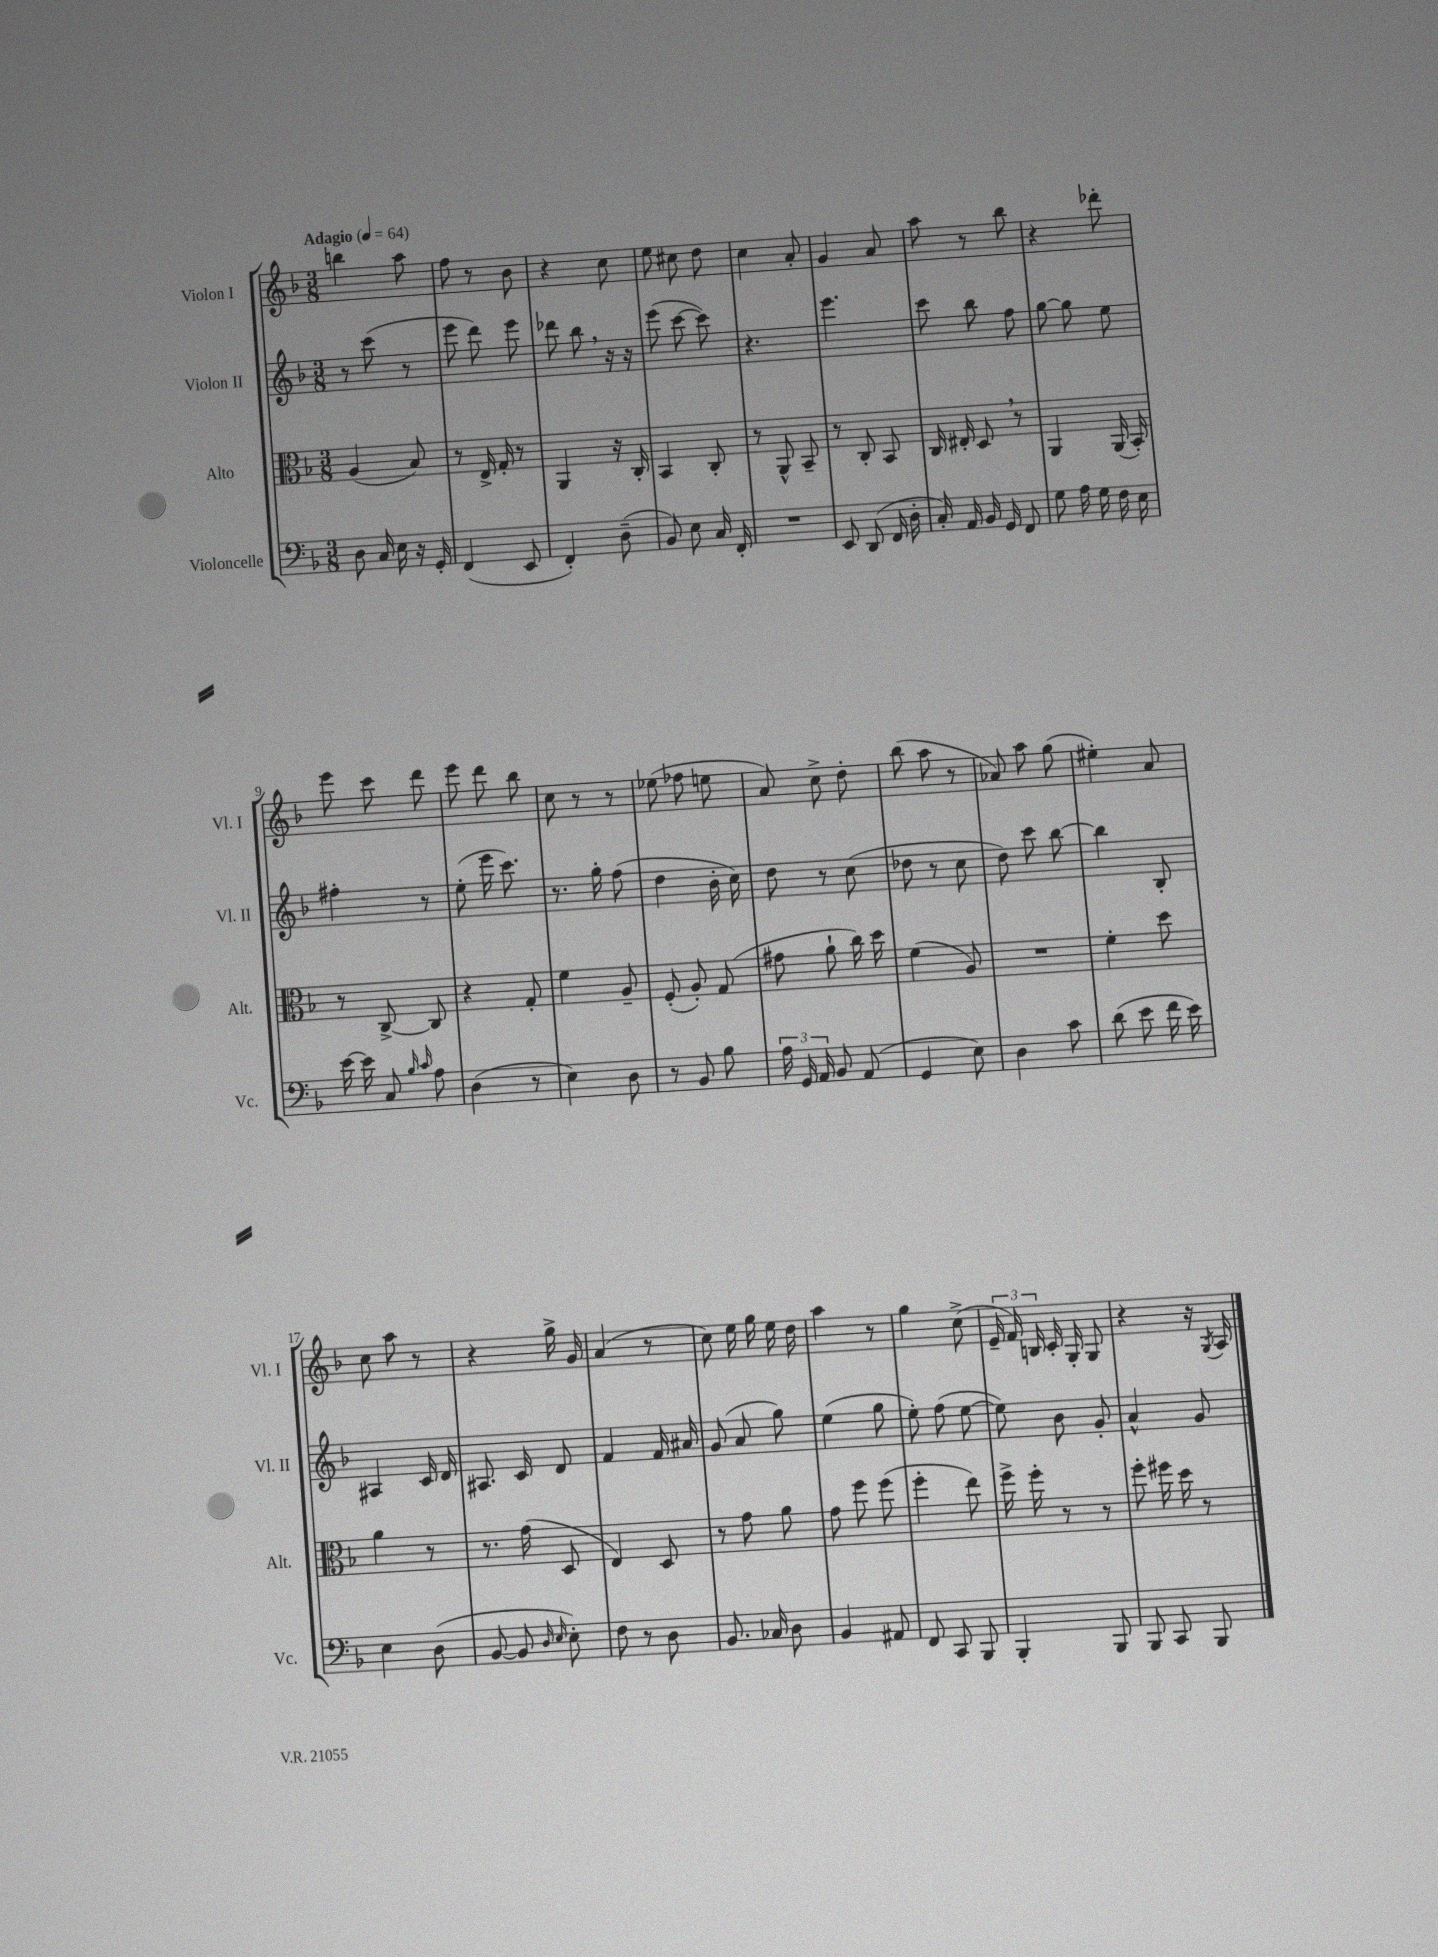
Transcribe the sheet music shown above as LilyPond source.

<<
\new StaffGroup <<
\new Staff = "s0" \with { instrumentName = "Violon I" shortInstrumentName = "Vl. I" } {
    \clef treble \key f \major \numericTimeSignature \time 3/8 \tempo "Adagio" 4 = 64
    \autoBeamOff b''4 a''8 |
    f''8 r8 bes'8 |
    r4 c''8 |
    e''8 cis''8 d''8 |
    c''4 a'8-. |
    g'4 a'8 |
    a''8 r8 bes''8 |
    r4 des'''8-. |
    e'''8 c'''8 d'''8 |
    e'''8 d'''8 bes''8 |
    c''8 r8 r8 |
    ees''8( fes''8 e''8 |
    a'8) c''8-> d''8-. |
    bes''8( a''8 r8 |
    aes'8) a''8 g''8( |
    eis''4-.) a'8 |
    c''8 a''8 r8 |
    r4 g''16-> g'16 |
    a'4( r8 |
    c''8) e''16 g''16 e''16 d''16 |
    a''4 r8 |
    g''4 c''8->( |
    \tuplet 3/2 { e'16-- f'16) b16 } c'16-. g16-. g8 |
    r4 r16 \acciaccatura { g8 } a16 \bar "|." |
}
\new Staff = "s1" \with { instrumentName = "Violon II" shortInstrumentName = "Vl. II" } {
    \clef treble \key f \major \numericTimeSignature \time 3/8
    \autoBeamOff r8 c'''8( r8 |
    e'''8 d'''8) e'''8 |
    des'''8 bes''8 \breathe r16 r16 |
    e'''8( c'''8~ c'''8) |
    r4. |
    e'''4. |
    c'''8 bes''8 f''8 |
    g''8~ g''8 e''8 |
    fis''4-. r8 |
    e''8-.( e'''16 c'''8.) |
    r8. g''16-. f''8( |
    d''4 bes'16-. c''16) |
    d''8 r8 c''8( |
    des''8 r8 c''8 |
    d''8) c'''8 bes''8~ |
    bes''4 bes8-. |
    ais4 c'16 d'16 |
    ais8. c'16 d'8 |
    f'4 f'16 ais'16 |
    g'8( a'8 g''8) |
    e''4( g''8 |
    e''8-.) f''8( e''8~ |
    e''8) bes'8 g'8-. |
    a'4-^ g'8 \bar "|." |
}
\new Staff = "s2" \with { instrumentName = "Alto" shortInstrumentName = "Alt." } {
    \clef alto \key f \major \numericTimeSignature \time 3/8
    \autoBeamOff a4( bes8) |
    r8 e16-> g16-. r8 |
    a,4 r16 c16-. |
    bes,4 c8-. |
    r8 a,8-^ bes,8-- |
    r8 c8-. bes,8 |
    c16 eis16-. d8 \breathe r8 |
    a,4 a,16( bes,16-.) |
    r8 c8~-> c8 |
    r4 g8-. |
    f'4 a8-- |
    f8-.( a8-.) g8( |
    gis'8 a'8-! c''16) d''16 |
    f'4( a8) |
    R4. |
    f'4-. d''8 |
    a'4 r8 |
    r8. g'16( d8 |
    e4) d8 |
    r8 g'8 a'8 |
    g'8 f''8 f''8( |
    f''4-. e''8) |
    f''16-> f''16-. r8 r8 |
    f''8-. fis''16 d''16 r8 \bar "|." |
}
\new Staff = "s3" \with { instrumentName = "Violoncelle" shortInstrumentName = "Vc." } {
    \clef bass \key f \major \numericTimeSignature \time 3/8
    \autoBeamOff d8 c16 e16 r16 g,16-. |
    f,4( e,8 |
    f,4-.) d8--( |
    bes,8) e8 c16 f,16-. |
    R4. |
    e,8 d,8( f,16 d16-. |
    c16-.) a,16 bes,16 g,16 f,8 |
    g8 a16 g16 f16 e16 |
    e'16~ e'16 c8 \grace { bes16 c'16 } a8 |
    d4( r8 |
    e4) d8 |
    r8 bes,8 bes8 |
    \tuplet 3/2 { a16 g,16 a,16 } bes,8 a,8( |
    g,4 e8) |
    d4 c'8 |
    d'8( e'8 f'16 e'16) |
    e4 d8( |
    bes,8~ bes,8 \grace { d16 e16 } e8-.) |
    f8 r8 d8 |
    bes,8. ces16 d8 |
    bes,4 ais,8 |
    f,8 c,8 bes,,8 |
    bes,,4-. bes,,8 |
    bes,,8 c,8 bes,,8 \bar "|." |
}
>>
>>
